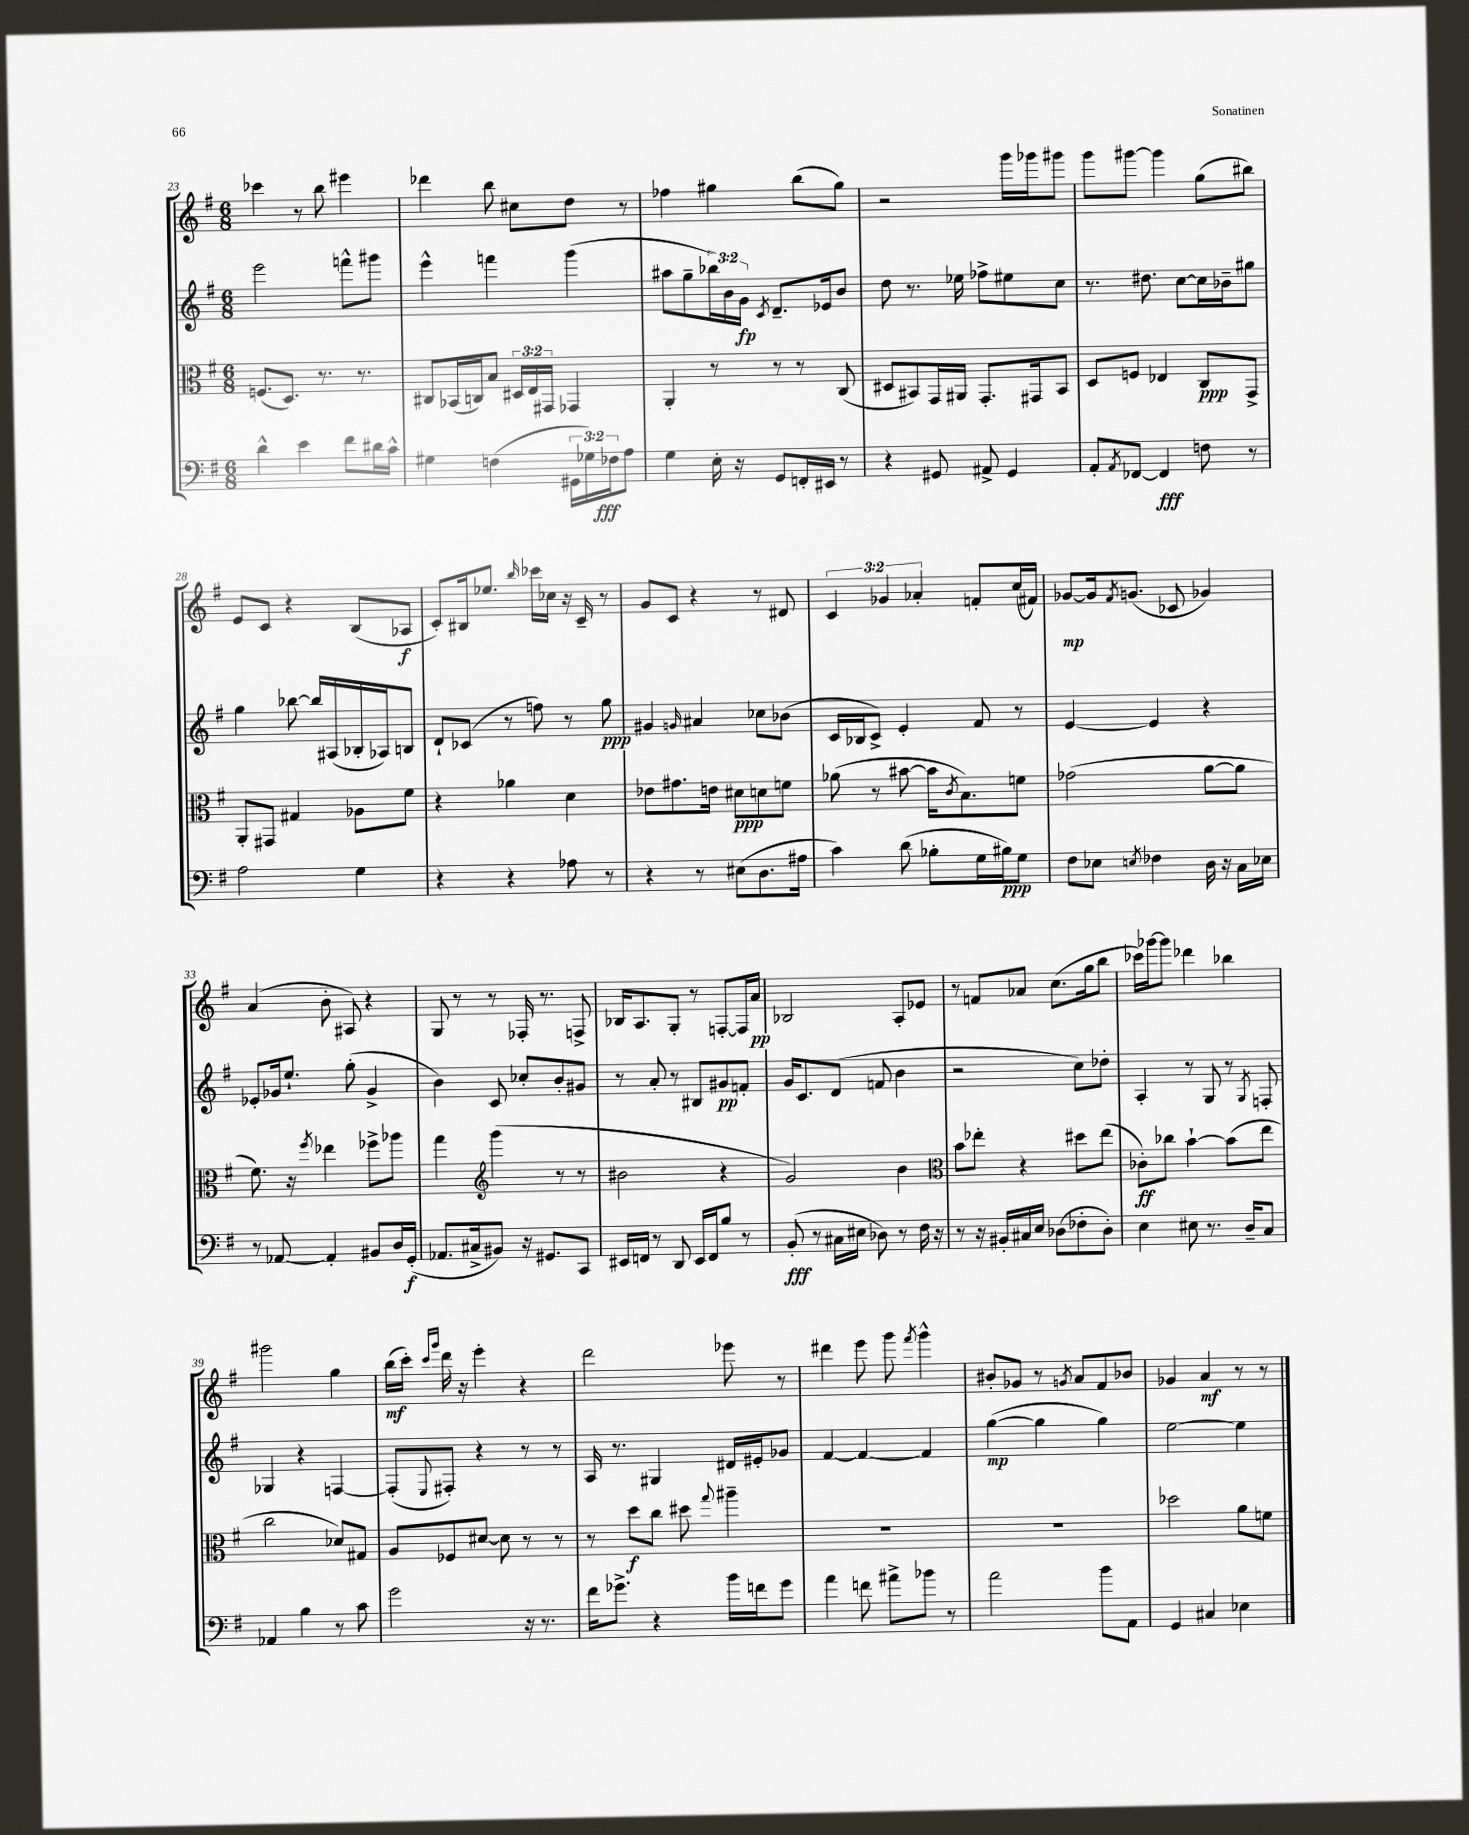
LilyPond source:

<<
\new StaffGroup <<
\new Staff = "s0" {
    \clef treble \key g \major \numericTimeSignature \time 6/8 \override Staff.TupletNumber.text = #tuplet-number::calc-fraction-text
    ces'''4 r8 b''8 eis'''4 |
    des'''4 b''8 cis''8 d''8 r8 |
    fes''4 gis''4 b''8( gis''8) |
    r2 g'''16 ges'''16 gis'''8 |
    g'''8 gis'''8~ gis'''4 g''8( bis''8) |
    e'8 c'8 r4 b8( aes8\f |
    c'8-.) bis16 ees''8. \grace { b''16 } ces'''16 ces''16 r16 c'16-- r8 |
    g'8 c'8 r4 r8 dis'8 |
    \tuplet 3/2 { c'4 ges'4 aes'4-. } f'8-. c''16( fis'16) |
    ges'8~\mp ges'16 \acciaccatura { fis'8 } g'8.( ces'8 ges'4) |
    a'4( b'8-. ais8) r4 |
    g8 r8 r8 fes16-. r8. f8-> |
    bes16 a8. g8-. r8 f8~-. f16 a'16\pp |
    bes2 a8-. ees'8 |
    r8 f'8 aes'8 c''8.( g''16 b''8 |
    ces'''16) ges'''16~ ges'''8 des'''4 bes''4 |
    gis'''2 g''4 |
    b''16\mf( c'''16-.) \grace { c'''16 g'''16 } d'''16 r16 e'''4-. r4 |
    d'''2 ees'''8 r8 |
    dis'''4 e'''8 g'''8 \acciaccatura { fis'''8 } g'''4-^ |
    bis'8-. ges'8 r8 \acciaccatura { g'8 } a'8 fis'8 bes'8 |
    ges'4 a'4\mf r8 r8 \bar "|." |
}
\new Staff = "s1" {
    \clef treble \key g \major \numericTimeSignature \time 6/8 \override Staff.TupletNumber.text = #tuplet-number::calc-fraction-text
    e'''2 f'''8-^ gis'''8 |
    e'''4-^ f'''4 g'''4( |
    ais''8 g''8-- \tuplet 3/2 { bes''16) b'16 g'16\fp } \acciaccatura { c'8 } d'8.-- ees'16 b'8 |
    d''8 r8. ees''16 fes''8-> eis''8 c''8 |
    r8. dis''8. c''8~ c''16 bes'16-- gis''8 |
    g''4 bes''8~ bes''16 ais16( bes16-. aes16) b8 |
    d'8-! ces'8( r8 f''8) r8 g''8\ppp |
    gis'4 \grace { g'16 } ais'4 ces''8 bes'8( |
    c'16 bes16 c'8->) e'4-. fis'8 r8 |
    e'4~ e'4 r4 |
    ees'8-. ges'16 e''8.-! g''8-.( ges'4-> |
    b'4) c'8 ces''8-. b'8-. gis'8 |
    r8 a'8-. r8 bis8 gis'8\pp f'8-. |
    g'16 c'8. d'8( f'8 b'4 |
    r2 c''8) des''8-. |
    a4-. r8 g8 r8 \acciaccatura { g8 } f8-. |
    ges4 r4 f4~ |
    f8-.( \appoggiatura { e8 } fis8-.) r4 r8 r8 |
    a16 r8. gis4 dis'16 eis'16-. ges'8 |
    fis'4~ fis'4~ fis'4 |
    g''4~\mp( g''4 g''4) |
    e''2~ e''4 \bar "|." |
}
\new Staff = "s2" {
    \clef alto \key g \major \numericTimeSignature \time 6/8 \override Staff.TupletNumber.text = #tuplet-number::calc-fraction-text
    f8.( d8.) r8. r8. |
    cis8 bes,16( c16) b8 \tuplet 3/2 { dis16 e16 gis,16 } ges,4 |
    a,4-. r8 r8 r8 c8( |
    dis8 bis,8) g,16 ais,16 g,8.-. gis,16 bis,8 |
    d8 f8 ees4 c8\ppp g,8-> |
    a,8-. gis,8 gis4 aes8 fis'8 |
    r4 aes'4 d'4 |
    ees'8 gis'8. e'16 dis'8\ppp d'8 f'8 |
    aes'8( r8 bis'8~ bis'16 \acciaccatura { c'8 } b8.) f'8 |
    ges'2( a'8~ a'8 |
    fis'8.) r16 \acciaccatura { fis''8 } ees''4 fes''8-> aes''8 |
    g''4 \clef treble g'''4( r8 r8 |
    bis'2 r4 |
    g'2) b'4 |
    \clef alto b'8 ees''8-. r4 dis''8 ees''8( |
    ces'8-.\ff) ces''8 b'4~-! b'8( e''8 |
    c''2 des'8) gis8 |
    a8 fes8 dis'8~ dis'8 r8 r8 |
    r8 d''8\f c''8 dis''8 \appoggiatura { g''8 } ais''4-- |
    R2. |
    R2. |
    des''2 a'8 f'8 \bar "|." |
}
\new Staff = "s3" {
    \clef bass \key g \major \numericTimeSignature \time 6/8 \override Staff.TupletNumber.text = #tuplet-number::calc-fraction-text
    d'4-^ e'4 fis'8 dis'16 c'16-^ |
    gis4 f4( \tuplet 3/2 { gis,16 ges16) fes16\fff } a8 |
    g4 e16-. r16 g,8 f,16-. eis,16 r8 |
    r4 gis,8 ais,8-> gis,4 |
    a,8-. \acciaccatura { a,8 } fes,8~ fes,4\fff f8 r8 |
    a2 g4 |
    r4 r4 aes8 r8 |
    r4 r8 eis8( d8. ais16 |
    c'4) d'8( bes8-. g16 bis16\ppp) g8 |
    fis8 ees8 \acciaccatura { e8 } fes4 d16 r16 c16 ees16 |
    r8 aes,8~ aes,4-. bis,8 d16 g,16-.\f( |
    aes,8. cis16-> bis,8) r16 gis,8. c,8 |
    eis,16 f,16 r8 d,8 eis,16 f,16 b8 r8 |
    b,8-.\fff( r8 cis16 eis16 des8) r8 fis16 r16 |
    r8 r16 bis,16-. cis16 e16 des8( fes8-. des8-.) |
    e4 eis8 r8. d16-- c8 |
    aes,4 b4 r8 c'8 |
    g'2 r16 r8. |
    fis'16 ges'8.-> r4 b'16 f'16 ges'8 |
    a'4 f'8 ais'8-> bes'8 r8 |
    a'2 b'8 a,8 |
    g,4 cis4 ees4 \bar "|." |
}
>>
>>
\layout { \context { \Score currentBarNumber = #23 } }
